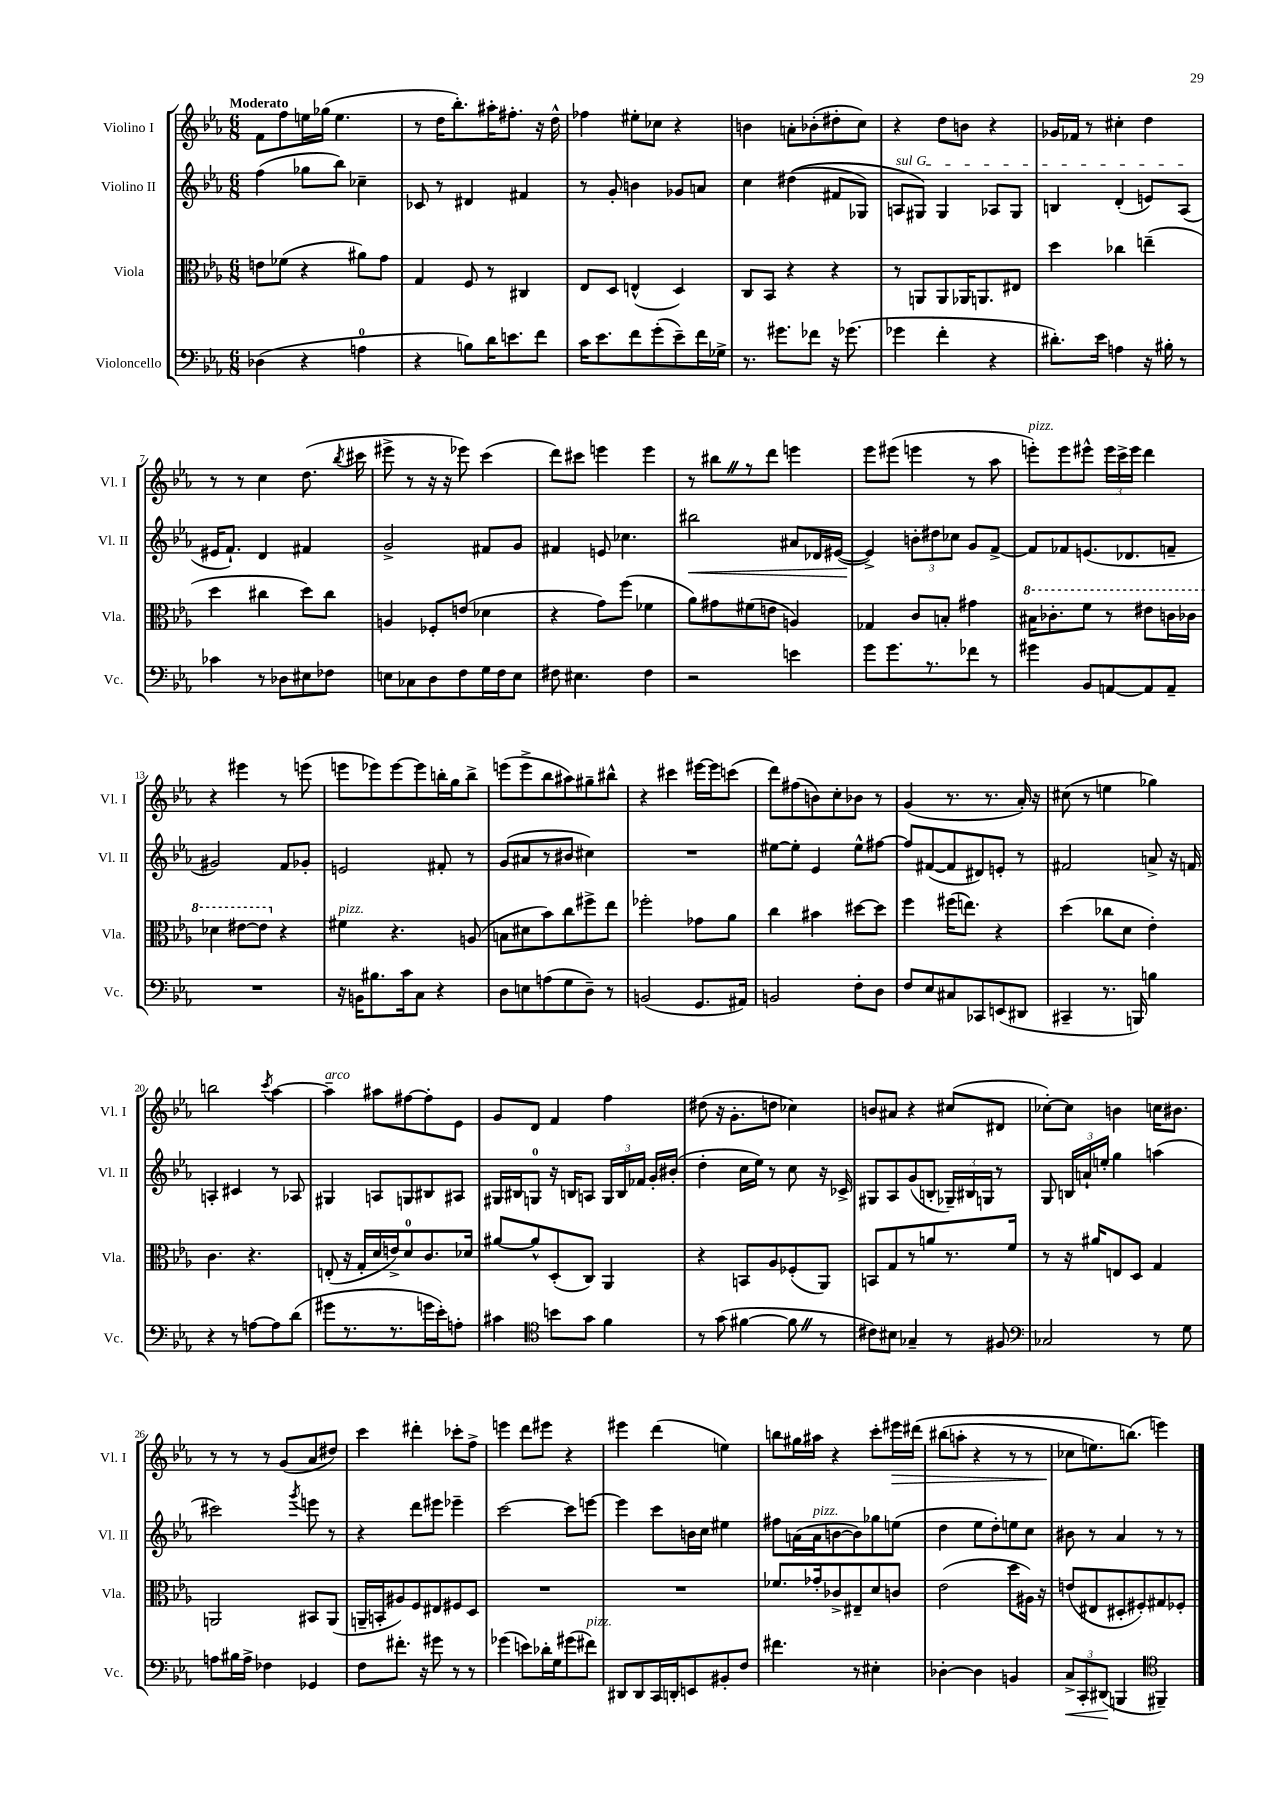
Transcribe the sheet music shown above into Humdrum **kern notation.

**kern	**kern	**kern	**kern
*staff4	*staff3	*staff2	*staff1
*clefF4	*clefC3	*clefG2	*clefG2
*k[b-e-a-]	*k[b-e-a-]	*k[b-e-a-]	*k[b-e-a-]
*M6/8	*M6/8	*M6/8	*M6/8
(4D-	8e	(4ff	8f
.	(8f-	.	8ff
4r	4r	8gg-	16ee
.	.	.	(16gg-
.	.	8bb-)	4.ee
4A	8a#)	4cc-~	.
.	8g	.	.
=	=	=	=
4r	4G	8c-	8r
.	.	8r	16dd
.	.	.	8.bb-')
8B)	8F	4d#	.
16d	8r	.	16aa#'
8.e	.	.	8.ff#'
.	4C#	4f#	.
8f	.	.	16r
.	.	.	16dd^^
=	=	=	=
16c	8E-	8r	4ff-
8.e-	.	.	.
.	8D	8g'	.
8f	(4E^^	4b	8ee#'
(8g'	.	.	8cc-
8e-~)	4D)	8g-	4r
16f	.	8a	.
16G-^	.	.	.
=	=	=	=
8.r	8C	4cc	4b
.	8BB-	.	.
8.g#	.	.	.
.	4r	&((4dd#	8a'
8f-	.	.	(8b-'
16r	4r	8f#	8dd#'
(8.g-	.	.	.
.	.	8G-)	8cc)
=	=	=	=
4g-	8r	8A	4r
.	8AA	8G#&)	.
4f'	8AA	4G#	8dd
.	16AA-	.	8b
.	8.AA	.	.
4r	.	8A-	4r
.	8E#	8G#	.
=	=	=	=
8.d#')	4dd	4B	16g-
.	.	.	16f-
.	.	.	8r
16e-	.	.	.
4A	4cc-	(4d'	4cc#'
16r	(4ee~	8e)	4dd
16B#'	.	.	.
8r	.	(8A-	.
=	=	=	=
4c-	4dd	16e#	8r
.	.	8.f`)	.
.	.	.	8r
8r	4cc#	4d	4cc
8D-	.	.	.
8E#	8dd)	4f#	(8.dd
8F-	8cc#	.	.
.	.	.	8qbb-
.	.	.	16ccc#
=	=	=	=
8E	4A	2g^	8eee#^
8C-	.	.	8r
8D	8F-'	.	16r
.	.	.	16r
8F	(8e	.	8eee-)
16G	4d-	8f#	(4ccc
16F	.	.	.
8E	.	8g	.
=	=	=	=
8F#	4r	4f#	8ddd)
4.E#	.	.	8ccc#
.	8g)	8e	4eee
.	(8ff	4.cc-	.
4F#	4f-	.	4eee
=	=	=	=
2r	8a-)	2bb#	8r
.	8g#	.	8bb#
.	(8f#	.	8r
.	8e	.	8ddd
4e	4A)	8a#	4eee
.	.	16d-	.
.	.	([16e#	.
=	=	=	=
8g	4G-	4e#^])	8eee-
8.g	.	.	(8eee#
.	8c	12b'	4eee
8.r	.	.	.
.	.	12dd#	.
.	8B'	.	.
.	.	12cc-	.
8f-	4g#	8g	8r
8r	.	[8f^	8aa-
=	=	=	=
4g#	16b#	8f]	8eee')
.	8.cc-'	.	.
.	.	8f-	8eee
8BB-	8ff	(8.e	8eee#^^
[8AA	8r	.	24eee#
.	.	.	24ccc^
.	.	8.d-	.
.	.	.	24eee#
8AA]	8ee#	.	4ddd
8AA~	16cc	8f~	.
.	16cc-	.	.
=	=	=	=
2.r	4dd-	2g#)	4r
.	[8ee#	.	4eee#
.	8ee#]	.	.
.	4r	8f	8r
.	.	8g-'	(8eee
=	=	=	=
16r	4f#	2e	8eee
16BB	.	.	.
8.B#	.	.	8eee-)
.	4.r	.	[8eee-
16c	.	.	.
8C	.	.	8eee-]
4r	.	8f#'	16bb'
.	.	.	16gg
.	(8A	8r	8bb^
=	=	=	=
8D	8B	(8g	(8eee
8E	8d#	8a#	8eee^
(8A	8b-)	8r	8bb-
8G	8cc	8b#	8aa#)
8D~)	8ff#^	4cc#)	8gg#~
8r	8ee-	.	8bb#^^
=	=	=	=
(2BB	2ff-'	2.r	4r
.	.	.	4ccc#
8.GG	8g-	.	[16eee#
.	.	.	16eee#]
.	8a-	.	(8ccc
16AA#)	.	.	.
=	=	=	=
2BB	4cc	[8ee#	8ddd)
.	.	8ee#']	(8ff#
.	4b#	4e-	8b)
.	.	.	8cc'
8F'	[8dd#	8ee#^^	8b-
8D	8dd#]	[8ff#	8r
=	=	=	=
8F	4ff	8ff#]	(4g
8E-	.	([8f#	.
8C#	(16ff#	8f#]	8.r
.	8.ee)	.	.
8CC-	.	8d#)	.
.	.	.	8.r
(8EE	4r	8e'	.
8DD#	.	8r	16a-')
.	.	.	16r
=	=	=	=
4CC#~	(4dd	2f#	(8cc#
.	.	.	8r
8.r	8cc-	.	4ee
.	8d	.	.
16BBB)	.	.	.
4B	4e-')	8a^	4gg-)
.	.	16r	.
.	.	16f	.
=	=	=	=
4r	4.c	4A'	2bb
8r	.	4c#	.
[8A	4.r	.	.
.	.	.	8qccc
8A]	.	8r	[4aa-
(8d	.	8A-	.
=	=	=	=
8g#	(8E'	4G#	4aa-~]
8.r	16r	.	.
.	16G'	.	.
.	16d	8A	8aa#
8.r	16e^)	.	.
.	8d	8G	[8ff#
16g	8.c	8B#	8ff#']
16e-')	.	.	.
8A'	.	8A#	8e-
.	16d-	.	.
=	=	=	=
4c#	[8a#	16G#	8g
.	.	16B#	.
.	8a#^^]	8G	8d
*clefC4	*	*	*
8b	(8D'	16r	4f
.	.	16B	.
8g	8C)	8A	.
4f	4AA-	24G	4ff
.	.	24B	.
.	.	24f-	.
.	.	16g'	.
.	.	(16b#'	.
=	=	=	=
8r	4r	4dd'	(8dd#
(8g	.	.	16r
.	.	.	8.g'
[4f#	8BB	16cc	.
.	.	16ee-)	.
.	8A-	8r	8dd
8f#]	(8F-'	8cc	4cc-)
8r	8AA-)	16r	.
.	.	16c-^	.
=	=	=	=
8c#)	8BB	8G#	8b
8B#	8G	8A-	8a#
4G-~	8r	(8g	4r
.	8a	8B'	.
8r	8.r	24G-~)	(8cc#
.	.	24B#	.
.	.	24G	.
8F#	.	8r	8d#
.	16f	.	.
=	=	=	=
*clefF4	*	*	*
2C-	8r	8G	[8cc-')
.	16r	24B	8cc-]
.	.	24a`	.
.	16a#	.	.
.	.	24ee'	.
.	8E	4gg	4b
.	8D	.	.
8r	4G	(4aa	16cc
.	.	.	8.b#
8G	.	.	.
=	=	=	=
8A	2AA	2ccc#)	8r
16B#	.	.	8r
16A^	.	.	.
4F-	.	.	8r
.	.	.	(8g
.	.	8qggg	.
4GG-	8BB#	8eee	8a-
.	(8AA	8r	8dd#)
=	=	=	=
8F	16AA~	4r	4ccc
.	16BB'	.	.
8.f#'	8A#)	.	.
.	8F	8ddd	4ddd#'
16r	.	.	.
8g#	8E#	8eee#	.
8r	8F#	4eee-~	8ccc-'
8r	8D	.	8ff^
=	=	=	=
(4g-	2.r	[2ccc	4eee
8e)	.	.	8ddd
16d-'	.	.	8eee#
16G	.	.	.
(8g#	.	8ccc]	4r
8f#)	.	[8eee	.
=	=	=	=
8DD#	2.r	4eee]	4eee#
8DD#	.	.	.
16CC	.	8ccc	(4ddd
16DD'	.	.	.
8EE	.	16b	.
.	.	16cc	.
8BB#'	.	4ee#	4ee)
8F	.	.	.
=	=	=	=
4.f#	8.f-	8ff#	8bb
.	.	(16a	16gg#
.	16g-'	16a	16aa#
.	8c-^	[8b	4r
8r	8E#~	8b])	.
4E#'	8d	8gg-	8ccc'
.	8c	(8ee	16eee#
.	.	.	&(16ddd#
=	=	=	=
[4D-'	(2e-	4dd	(8bb#
.	.	.	8aa'
4D-]	.	8ee-	4r
.	.	8dd')	.
4BB	8dd	8ee	8r
.	16A#)	8cc	8r
.	16r	.	.
=	=	=	=
12C^	(8e	8b#	8cc-
12CC'	.	.	.
.	8E#	8r	8.ee)
(12DD#	.	.	.
4BBB	8D#'	4a-	.
.	.	.	(8.bb&)
.	8F#')	.	.
*clefC4	*	*	*
4FF#~)	8G#	8r	4eee)
.	8F-'	8r	.
==	==	==	==
*-	*-	*-	*-
